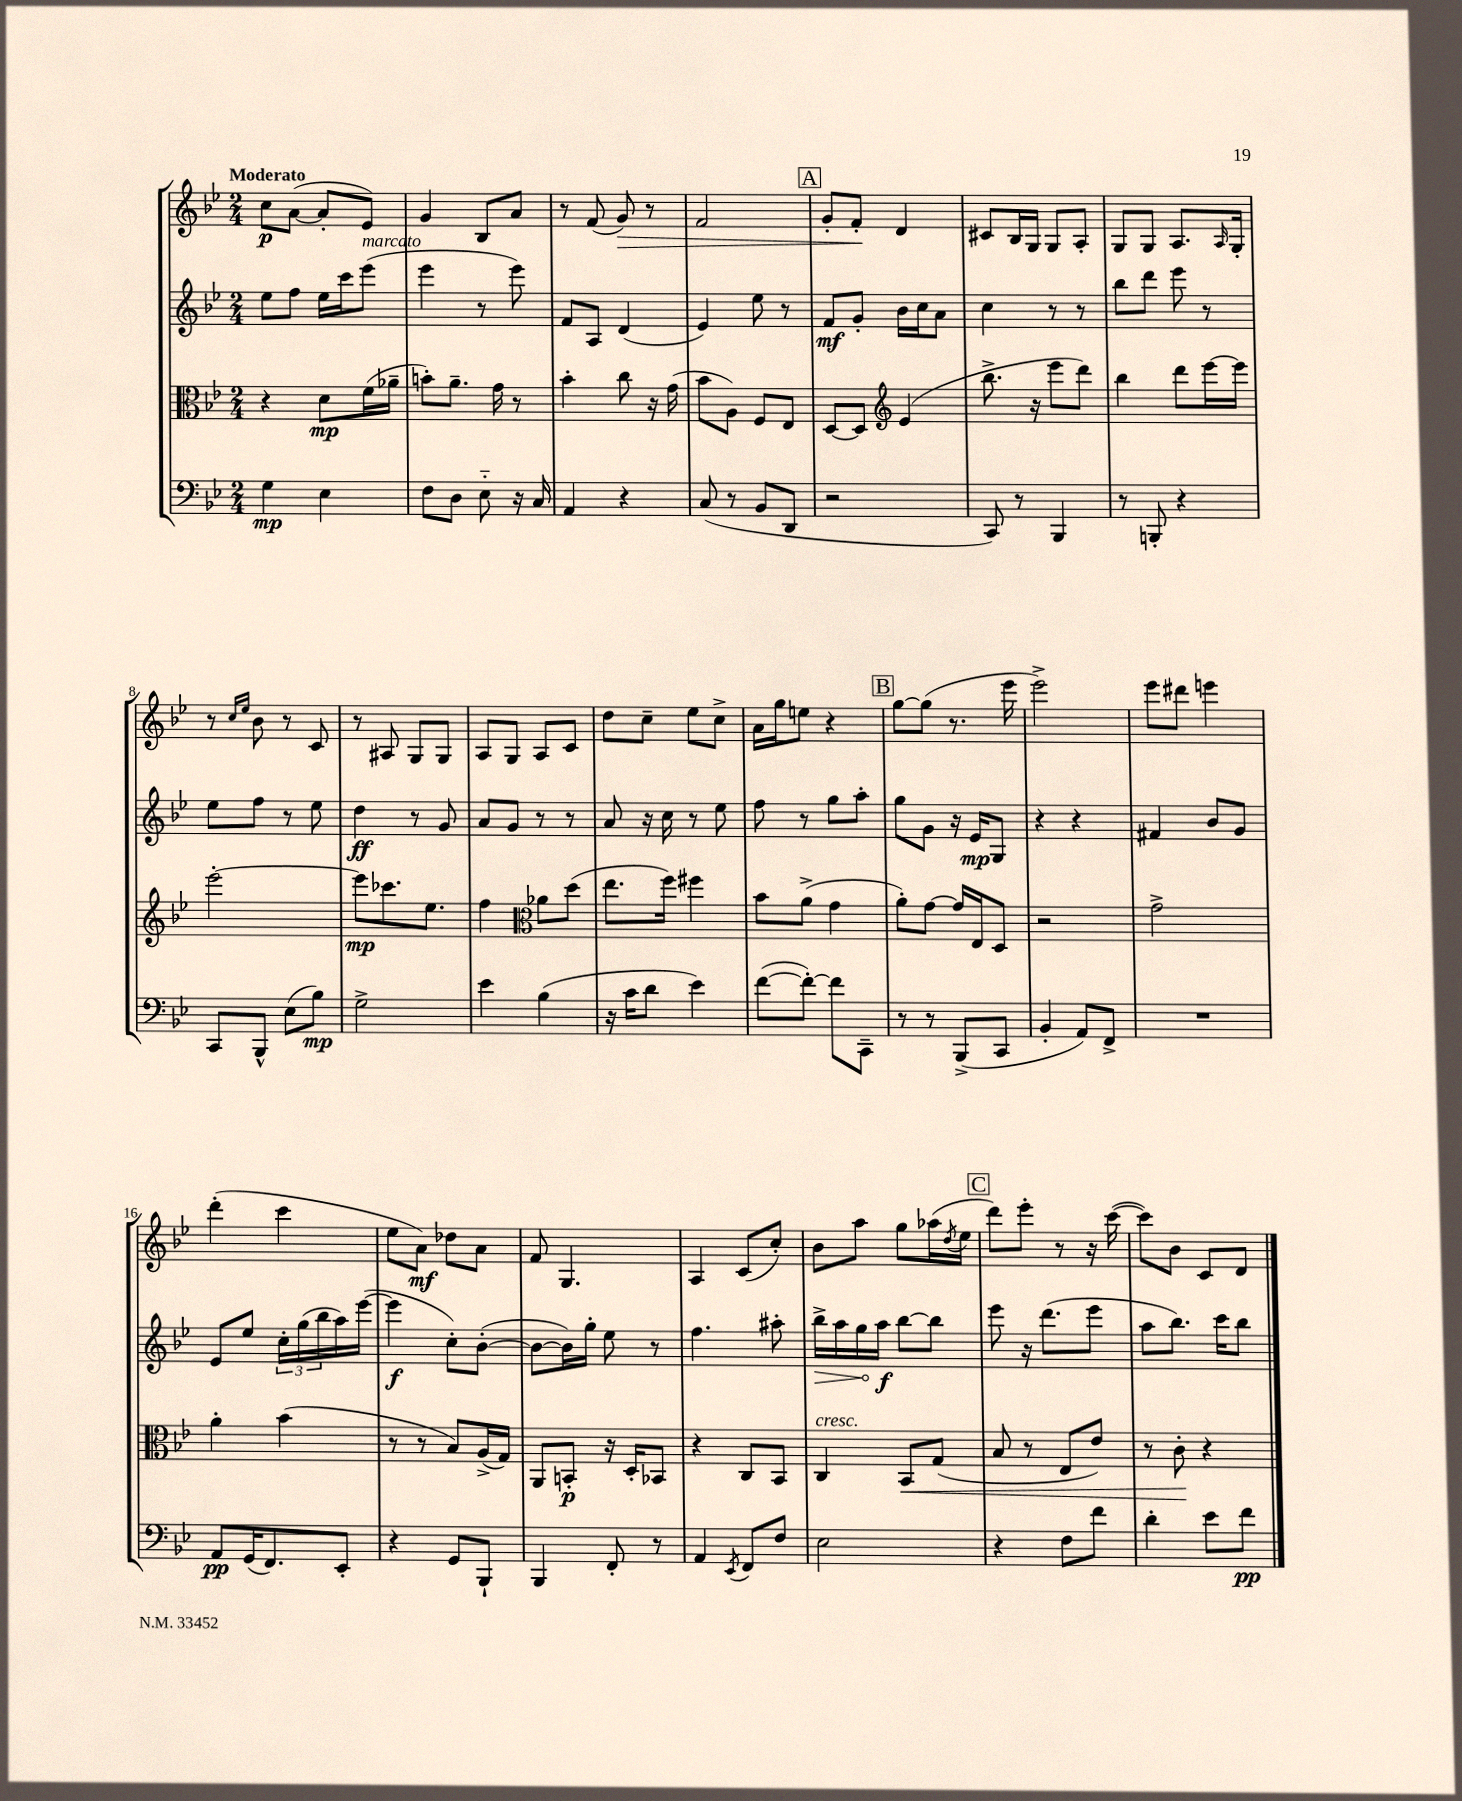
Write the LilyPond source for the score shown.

<<
\new StaffGroup <<
\new Staff = "s0" {
    \clef treble \key bes \major \numericTimeSignature \time 2/4 \tempo "Moderato"
    c''8\p a'8~( a'8-. ees'8) |
    g'4 bes8 a'8 |
    r8 f'8( g'8\>) r8 |
    f'2 |
    \mark \markup { \box "A" } g'8-. f'8-.\! d'4 |
    cis'8 bes16 g16 g8 a8-. |
    g8 g8 a8. \grace { a16 } g16-. |
    r8 \grace { c''16 ees''16 } bes'8 r8 c'8 |
    r8 ais8 g8 g8 |
    a8 g8 a8 c'8 |
    d''8 c''8-- ees''8 c''8-> |
    a'16 g''16 e''8 r4 |
    \mark \markup { \box "B" } g''8~ g''8( r8. ees'''16 |
    ees'''2->) |
    ees'''8 dis'''8 e'''4 |
    d'''4-.( c'''4 |
    ees''8 a'8\mf) des''8 a'8 |
    f'8 g4. |
    a4 c'8( c''8-.) |
    bes'8 a''8 g''8 aes''16( \acciaccatura { d''8 } ees''16 |
    \mark \markup { \box "C" } d'''8) ees'''8-. r8 r16 c'''16~( |
    c'''8) bes'8 c'8 d'8 \bar "|." |
}
\new Staff = "s1" {
    \clef treble \key bes \major \numericTimeSignature \time 2/4
    ees''8 f''8 ees''16 c'''16 ees'''8^\markup { \italic "marcato" }( |
    ees'''4 r8 ees'''8) |
    f'8 a8 d'4( |
    ees'4) ees''8 r8 |
    \mark \markup { \box "A" } f'8\mf g'8-. bes'16 c''16 a'8 |
    c''4 r8 r8 |
    bes''8 d'''8 ees'''8 r8 |
    ees''8 f''8 r8 ees''8 |
    d''4\ff r8 g'8 |
    a'8 g'8 r8 r8 |
    a'8 r16 c''16 r8 ees''8 |
    f''8 r8 g''8 a''8-. |
    \mark \markup { \box "B" } g''8 g'8 r16 ees'16\mp g8 |
    r4 r4 |
    fis'4 bes'8 g'8 |
    ees'8 ees''8 \tuplet 3/2 { c''16-. g''16( bes''16 } a''16) ees'''16~( |
    ees'''4\f c''8-.) bes'8~-.( |
    bes'8~ bes'16) g''16-. ees''8 r8 |
    f''4. ais''8-. |
    \once \override Hairpin.circled-tip = ##t bes''16->\> a''16 g''16\! a''16\f bes''8~ bes''8 |
    \mark \markup { \box "C" } ees'''8 r16 d'''8.( ees'''8 |
    a''8 bes''8.) c'''16 bes''8 \bar "|." |
}
\new Staff = "s2" {
    \clef alto \key bes \major \numericTimeSignature \time 2/4
    r4 d'8\mp f'16( aes'16-- |
    b'8-.) a'8.-- g'16 r8 |
    bes'4-. c''8 r16 g'16( |
    bes'8 a8) f8 ees8 |
    \mark \markup { \box "A" } d8~ d8 \clef treble ees'4( |
    bes''8.-> r16 ees'''8 d'''8) |
    bes''4 d'''8 ees'''16~ ees'''16 |
    ees'''2~-. |
    ees'''8\mp ces'''8. ees''8. |
    f''4 \clef alto aes'8 d''8( |
    ees''8. f''16) fis''4 |
    bes'8 a'8->( g'4 |
    \mark \markup { \box "B" } a'8-.) g'8~ g'16 ees16 d8 |
    r2 |
    g'2-> |
    a'4-. bes'4( |
    r8 r8 bes8) a16->( g16) |
    a,8 b,8-.\p r16 d16-. bes,8 |
    r4 c8 bes,8 |
    c4^\markup { \italic "cresc." } bes,8\< g8( |
    \mark \markup { \box "C" } bes8 r8 ees8 ees'8) |
    r8 c'8-.\! r4 \bar "|." |
}
\new Staff = "s3" {
    \clef bass \key bes \major \numericTimeSignature \time 2/4
    g4\mp ees4 |
    f8 d8 ees8-_ r16 c16 |
    a,4 r4 |
    c8( r8 bes,8 d,8 |
    \mark \markup { \box "A" } r2 |
    c,8) r8 bes,,4 |
    r8 b,,8-. r4 |
    c,8 bes,,8-^ ees8( bes8\mp) |
    g2-> |
    ees'4 bes4( |
    r16 c'16 d'8 ees'4) |
    f'8~( f'8~-.) f'8 c,8-- |
    \mark \markup { \box "B" } r8 r8 bes,,8->( c,8 |
    bes,4-. a,8) f,8-> |
    R2 |
    a,8\pp g,16( f,8.) ees,8-. |
    r4 g,8 bes,,8-! |
    bes,,4 f,8-. r8 |
    a,4 \acciaccatura { ees,8 } f,8 f8 |
    ees2 |
    \mark \markup { \box "C" } r4 f8 f'8 |
    d'4-. ees'8 f'8\pp \bar "|." |
}
>>
>>
